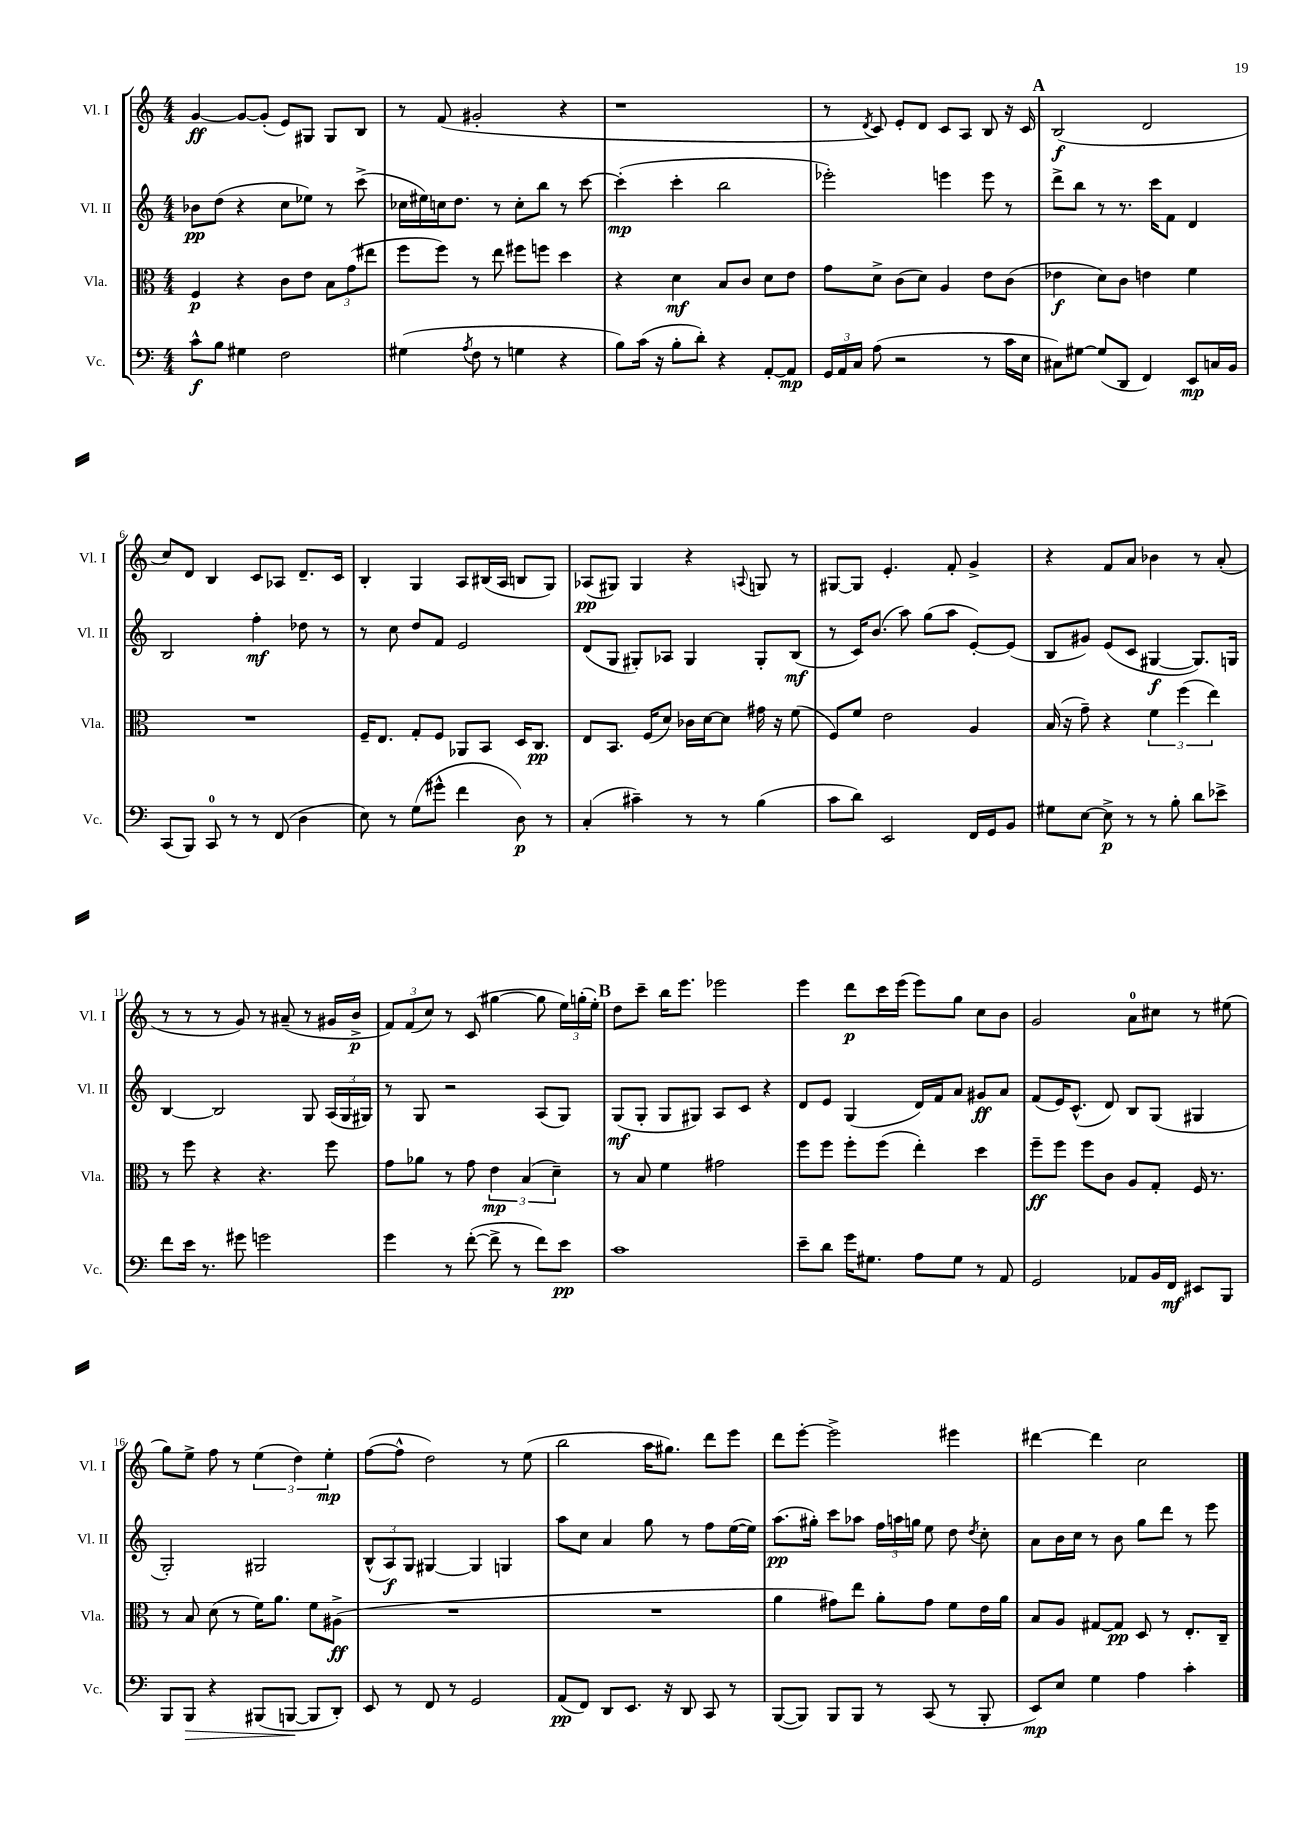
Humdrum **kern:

**kern	**kern	**kern	**kern
*staff4	*staff3	*staff2	*staff1
*clefF4	*clefC3	*clefG2	*clefG2
*k[]	*k[]	*k[]	*k[]
*M4/4	*M4/4	*M4/4	*M4/4
8c^^\L	4F/	8b-\L	[4g/
8B\J	.	(8dd\J	.
4G#\	4r	4r	8g/_L
.	.	.	(8g'/]J
2F\	8c\L	8cc\L	8e/L)
.	8e\J	8ee-\J)	8G#/J
.	12B\L	8r	8G#/L
.	(12g\	.	.
.	.	(8ccc^\	8B/J
.	12ee#\J	.	.
=	=	=	=
(4G#\	8ff\L	16cc-\LL	8r
.	.	16ee#\)	.
.	8ff\J)	16cc\J	(8f/
.	.	8.dd\J	.
8qA/	.	.	.
8F\	8r	.	2g#'/
8r	8ee\	8r	.
4G\	8ff#\L	8cc'\L	.
.	8ff\J	8bb\J	.
4r	4dd\	8r	4r
.	.	[8ccc\	.
=	=	=	=
8B\L)	4r	(4ccc'\]	1r
(16c\Jk	.	.	.
16r	.	.	.
8B'\L	4d\	4ccc'\	.
8d'\J)	.	.	.
4r	8B/L	2bb\	.
.	8c/J	.	.
[8AA'/L	8d\L	.	.
8AA/]J	8e\J	.	.
=	=	=	=
24GG/LL	8g\L	2eee-'\)	8r
24AA/	.	.	.
24C/JJ	.	.	.
.	.	.	8qd/
(8A\	8d^\J	.	8c/)
2r	(8c\L	.	8e'/L
.	8d\J)	.	8d/J
.	4A/	4eee\	8c/L
.	.	.	8A/J
8r	8e\L	8eee\	8B/
16c\LL	(8c\J	8r	16r
16E\JJ	.	.	16c/
=	=	=	=
8C#\L)	4e-\	8ddd^\L	(2B/
[8G#\J	.	8bb\J	.
(8G#/]L	8d\L)	8r	.
8DD/J	8c\J	8.r	.
4FF/)	4e\	.	2d/
.	.	16ccc\LK	.
.	.	8f\J	.
8EE/L	4f\	4d/	.
16C/L	.	.	.
16BB/JJ	.	.	.
=	=	=	=
(8CC/L	1r	2B/	8cc/L)
8BBB/J)	.	.	8d/J
8CC/	.	.	4B/
8r	.	.	.
8r	.	4ff'\	8c/L
(8FF/	.	.	8A-/J
4D\	.	8dd-\	8.d~/L
.	.	8r	.
.	.	.	16c/Jk
=	=	=	=
8E\)	16F~/LK	8r	4B'/
.	8.E/J	.	.
8r	.	8cc\	.
(8G\L	8G'/L	8dd/L	4G/
8g#^^\J	8F/J	8f/J	.
4f\	8AA-/L	2e/	8A/L
.	8BB/J	.	(16B#/L
.	.	.	16A/JJ
8D\)	16D/LK	.	8B/L
.	8.C/J	.	.
8r	.	.	8G/J)
=	=	=	=
(4C'/	8E/L	(8d/L	(8A-/L
.	8.BB/J	8G/J	8G#/J)
4c#~\)	.	8G#'/L)	4G#/
.	(16F/LK	.	.
.	8d/J)	8A-/J	.
8r	16c-\LL	4G#/	4r
.	[16d\J	.	.
8r	8d\]J	.	.
.	.	.	8qqA/
(4B\	16g#\	8G#'/L	8G/
.	16r	.	.
.	(8f\	(8B/J	8r
=	=	=	=
8c\L	8F/L)	8r	[8G#/L
8d\J)	8f/J	16c/LK)	8G#/]J
.	.	(8.b/J	.
2EE/	2e\	.	4.e'/
.	.	8aa\)	.
.	.	(8gg\L	.
.	.	8aa\J	8f'/
16FF/LL	4A/	[8e'/L)	4g^/
16GG/J	.	.	.
8BB/J	.	(8e/]J	.
=	=	=	=
8G#\L	(16B/	8B/L	4r
.	16r	.	.
[8E\J	8g~\)	8g#/J)	.
8E^\]	4r	(8e/L	8f/L
8r	.	8c/J	8a/J
8r	6f\	[4G#/	4b-\
8B'\	.	.	.
.	(6ff\	.	.
8d\L	.	8.G#/]L)	8r
.	6ee\)	.	.
8e-^\J	.	.	(8a'/
.	.	16G/Jk	.
=	=	=	=
8f\L	8r	[4B/	8r
16e\Jk	8ff\	.	8r
8.r	.	.	.
.	4r	2B/]	8r
8g#\	.	.	8g/)
2g\	4.r	.	8r
.	.	.	(8a#~/
.	.	8G/	8r
.	8ff\	(24A/LL	16g#/LL
.	.	24G/	.
.	.	.	16b^/JJ
.	.	24G#/JJ)	.
=	=	=	=
4g\	8g\L	8r	12f/L)
.	.	.	(12f/
.	8a-\J	8G/	.
.	.	.	12cc/J)
8r	8r	2r	8r
([8f'\	8g\	.	(8c/
8f^\]	6e\	.	[4gg#\
8r	.	.	.
.	(6B/	.	.
8f\L)	.	(8A/L	8gg#\]
.	6d~\)	.	.
8e\J	.	8G/J)	24ee\LL)
.	.	.	(24gg'\
.	.	.	24ee'\JJ)
=	=	=	=
1c	8r	(8G/L	8dd\L
.	8B/	8G'/J	8ccc~\J
.	4f\	8G/L	16bb\LK
.	.	.	8.eee\J
.	.	8G#/J)	.
.	2g#\	8A/L	2eee-\
.	.	8c/J	.
.	.	4r	.
=	=	=	=
8e~\L	8ff\L	8d/L	4eee\
8d\J	8ff\J	8e/J	.
16g\LK	8ff'\L	(4G/	8ddd\L
8.G#\J	.	.	.
.	(8ff\J	.	16ccc\L
.	.	.	(16eee\JJ
8A\L	4ee'\)	16d/LL)	8eee\L)
.	.	16f/J	.
8G#\J	.	8a/J	8gg\J
8r	4dd\	8g#/L	8cc\L
8AA/	.	8a/J	8b\J
=	=	=	=
2GG/	8ff~\L	(8f/L	2g/
.	8ff\J	16e/K)	.
.	.	(8.c^^/J	.
.	8ff\L	.	.
.	8c\J	8d/)	.
8AA-/L	8A/L	8B/L	8a\L
16BB/L	8G'/J	(8G/J	8cc#\J
16FF/JJ	.	.	.
8EE#/L	16F/	4G#/	8r
.	8.r	.	.
8BBB/J	.	.	(8ee#\
=	=	=	=
8BBB/L	8r	2G'/)	8gg\L)
8BBB/J	8B/	.	8ee^\J
4r	(8d\	.	8ff\
.	8r	.	8r
(8BBB#/L	16f\LK)	2G#/	(6ee\
.	8.a\J	.	.
[8BBB/J	.	.	.
.	.	.	6dd\)
8BBB/]L	8f\L	.	.
.	.	.	6ee'\
8DD'/J)	(8A#^\J	.	.
=	=	=	=
8EE/	1r	(12B^^/L	([8ff\L
.	.	12A/)	.
8r	.	.	8ff^^\]J
.	.	12G/J	.
8FF/	.	[4G#/	2dd\)
8r	.	.	.
2GG/	.	4G#/]	.
.	.	4G/	8r
.	.	.	(8ee\
=	=	=	=
(8AA/L	1r	8aa\L	2bb\
8FF/J)	.	8cc\J	.
8DD/L	.	4a/	.
8.EE/J	.	.	.
.	.	8gg\	16aa\LK
16r	.	.	8.gg#\J)
8DD/	.	8r	.
8CC/	.	8ff\L	8ddd\L
8r	.	([16ee\L	8eee\J
.	.	16ee\]JJ)	.
=	=	=	=
([8BBB/L	4a\	(8.aa\L	8ddd\L
8BBB/]J)	.	.	[8eee'\J
.	.	16gg#'\Jk)	.
8BBB/L	8g#\L)	8ccc\L	2eee^\]
8BBB/J	8ee\J	8aa-\J	.
8r	8a'\L	24ff\LL	.
.	.	24aa\	.
.	.	24gg\JJ	.
(8CC/	8g#\J	8ee\	.
8r	8f\L	8dd\	4eee#\
.	.	8qdd/	.
8BBB'/	16e\L	8cc'\	.
.	16a\JJ	.	.
=	=	=	=
8EE/L)	8B/L	8a\L	[4ddd#\
8E/J	8A/J	16b\L	.
.	.	16cc\JJ	.
4G\	[8G#/L	8r	4ddd#\]
.	8G#/]J	8b\	.
4A\	8D/	8gg\L	2cc\
.	8r	8ddd\J	.
4c'\	8.E'/L	8r	.
.	.	8eee\	.
.	16C~/Jk	.	.
==	==	==	==
*-	*-	*-	*-
